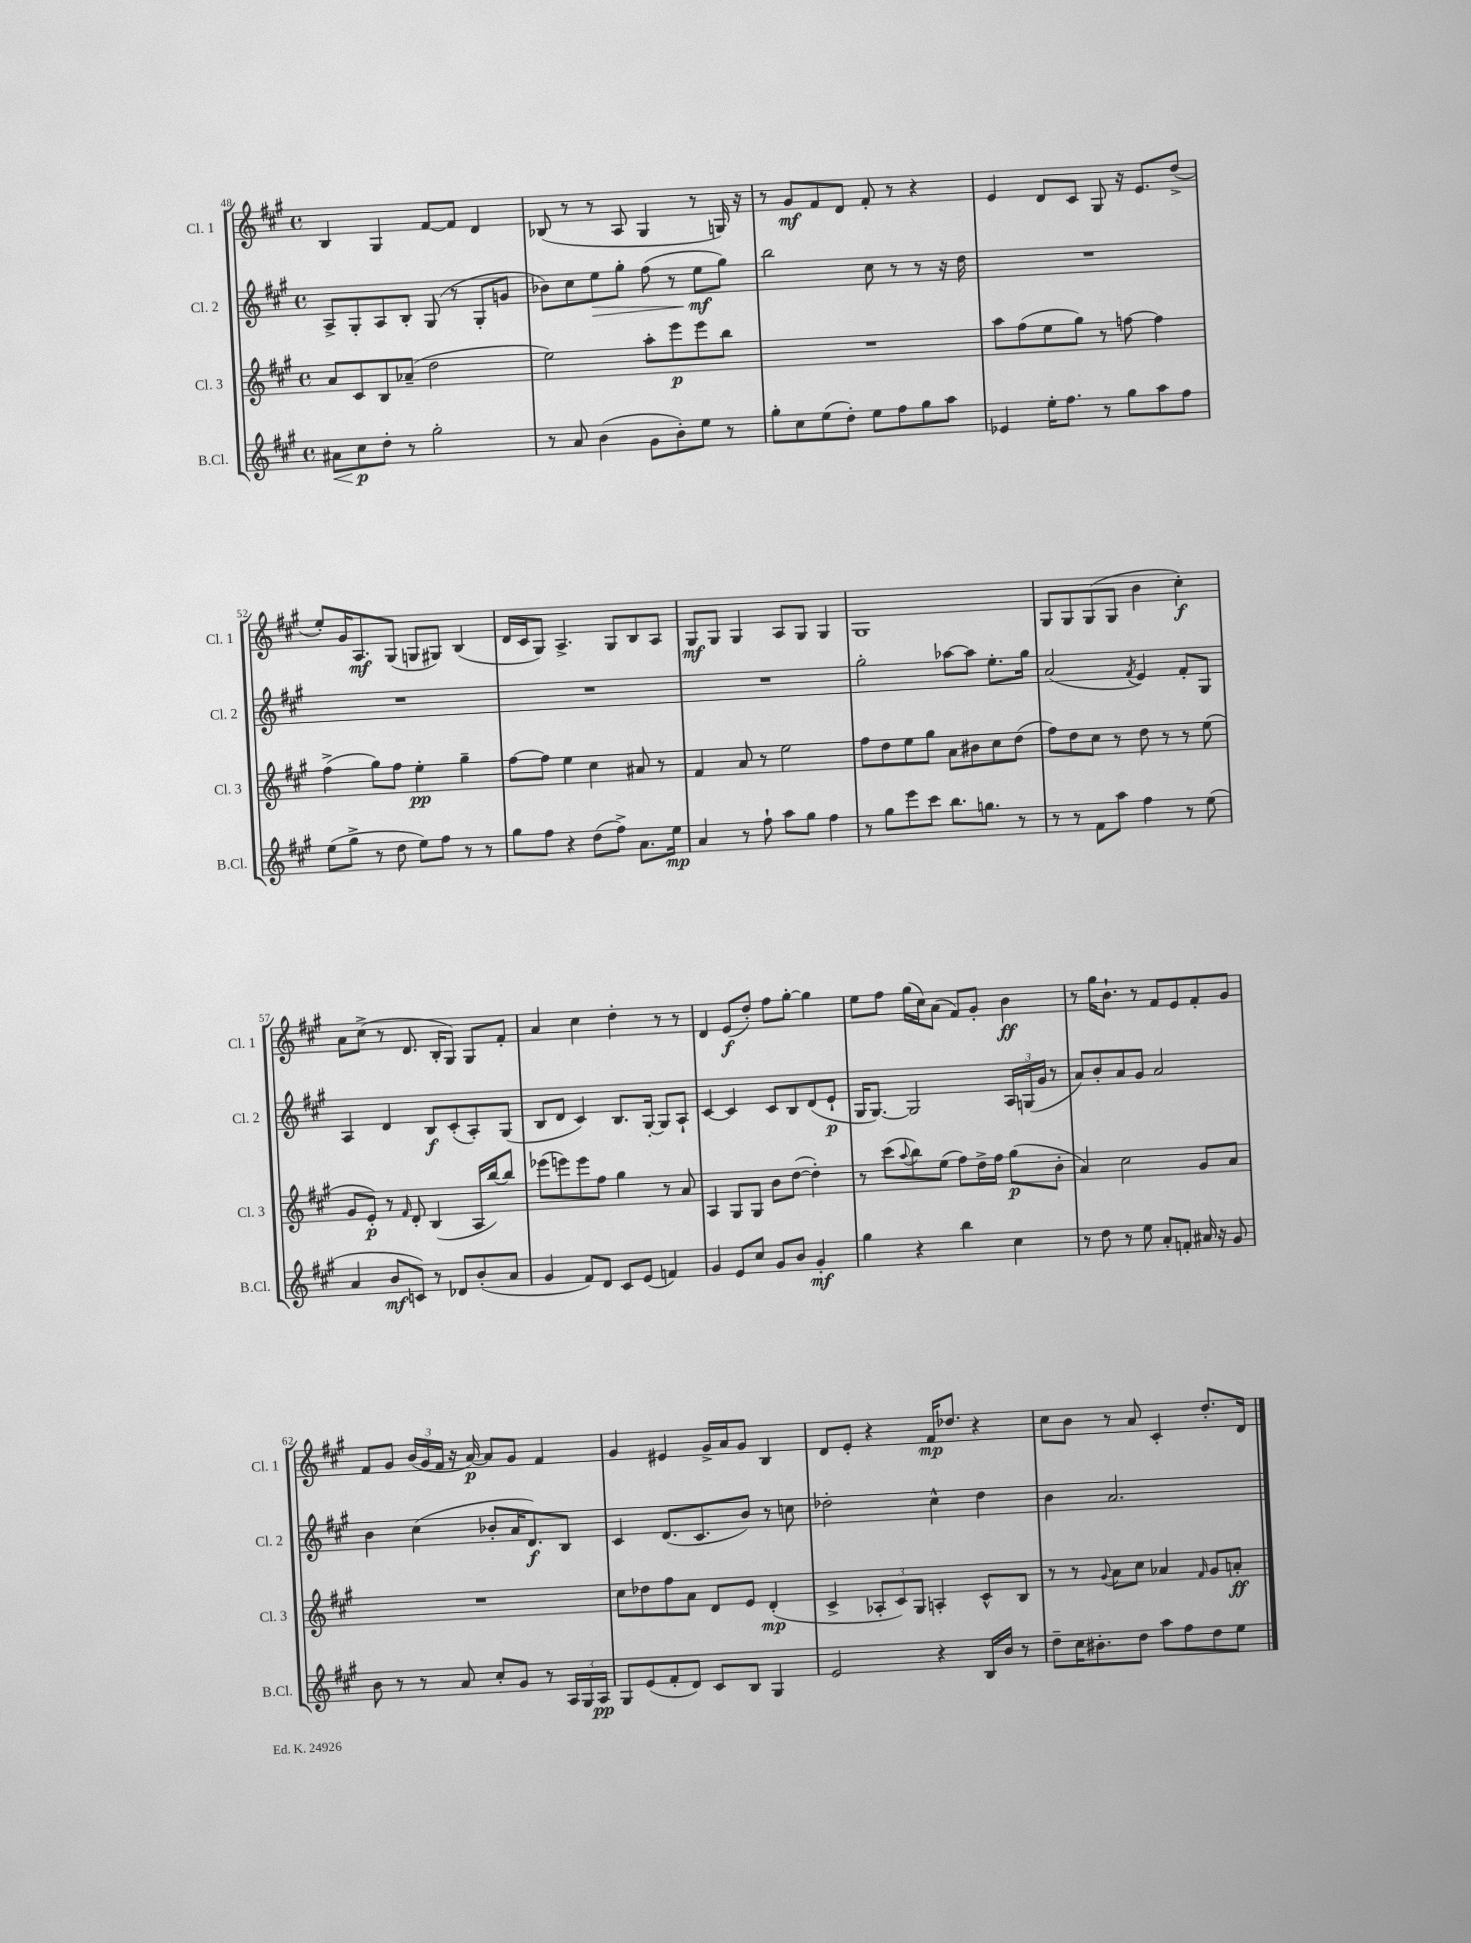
<<
\new StaffGroup <<
\new Staff = "s0" \with { instrumentName = "Cl. 1" shortInstrumentName = "Cl. 1" } {
    \clef treble \key a \major \defaultTimeSignature \time 4/4
    b4 gis4 fis'8~ fis'8 d'4 |
    bes8( r8 r8 a8 gis4 r8 g16) r16 |
    r8 gis'8\mf fis'8 d'8 fis'8-. r8 r4 |
    e'4 d'8 cis'8 gis8 r16 e'8. d''8->( |
    e''8-.) gis'16 a8.\mf gis8( g8 gis8) b4( |
    d'16 cis'16 gis8) a4.-> gis8 b8 a8 |
    gis8\mf gis8 gis4 a8 gis8 gis4 |
    gis1 |
    gis8 gis8 gis8( gis8 b'4 cis''4-.\f) |
    a'8 cis''8->( r8 d'8. b16-. gis8) gis8 fis'8-. |
    a'4 cis''4 d''4-. r8 r8 |
    d'4 e'8\f( d''8-.) fis''8 gis''8~-. gis''4 |
    e''8 fis''8 gis''16( cis''16) a'8( fis'8) gis'8-. b'4\ff |
    r8 gis''16 b'8.-! r8 fis'8 e'8 fis'8-. gis'8 |
    fis'8 gis'8 \tuplet 3/2 { b'16( gis'16 fis'16 } r16 a'16~\p) a'8 gis'8 fis'4 |
    gis'4 eis'4 gis'16-> a'16 gis'8 b4 |
    d'8 e'8-. r4 fis'16\mp des''8. r4 |
    cis''8 b'8 r8 a'8 cis'4-. d''8.-. d'16 \bar "|." |
}
\new Staff = "s1" \with { instrumentName = "Cl. 2" shortInstrumentName = "Cl. 2" } {
    \clef treble \key a \major \defaultTimeSignature \time 4/4
    a8-> gis8-. a8 b8-. gis8( r8 gis8-. g'8 |
    bes'8) cis''8 e''8\> gis''8-. fis''8( r8 e''8\mf\! gis''8) |
    b''2 cis''8 r8 r8 r16 d''16 |
    R1 |
    R1 |
    R1 |
    R1 |
    gis''2-. aes''8~ aes''8 e''8.-. gis''16 |
    a'2( \acciaccatura { fis'8 } e'4) fis'8-. gis8 |
    a4 d'4 b8\f cis'8-.( a8-.) gis8( |
    b8 d'8 cis'4) b8. gis16~-. gis8 a8-! |
    cis'4~ cis'4 cis'8 b8 d'8( e'8-!\p |
    gis16 gis8.~) gis2 \tuplet 3/2 { a16 g16( gis'16 } r8 |
    a'8) b'8-. a'8 gis'8 a'2 |
    b'4 cis''4( bes'8-. a'16 d'8.\f) b8 |
    cis'4 d'8.( cis'8. b'8) r8 c''8 |
    des''2-. cis''4-^ des''4 |
    b'4 a'2. \bar "|." |
}
\new Staff = "s2" \with { instrumentName = "Cl. 3" shortInstrumentName = "Cl. 3" } {
    \clef treble \key a \major \defaultTimeSignature \time 4/4
    a'8 cis'8 b8 aes'8--( d''2 |
    e''2) a''8-. e'''8\p e'''8 b''8 |
    R1 |
    a''8 fis''8( e''8 gis''8) r8 f''8~ f''4 |
    fis''4->( gis''8) fis''8 e''4-.\pp gis''4-- |
    fis''8~ fis''8 e''4 cis''4 ais'8 r8 |
    fis'4 a'8 r8 e''2 |
    fis''8 d''8 e''8 gis''8 a'8 bis'8 cis''8 d''8( |
    fis''8) d''8 cis''8 r8 d''8 r8 r8 e''8( |
    gis'8 e'8-.\p) r8 \grace { fis'16 } d'8-. b4( a16 b''16~) b''8 |
    ees'''8( e'''8) e'''8 fis''8 gis''4 r8 a'8 |
    a4 gis8 gis8 b'8 d''8~( d''4-.) |
    r8 cis'''8( \appoggiatura { a''8 } b''8) e''8( fis''8) d''16-> fis''16 gis''8\p( b'8-. |
    a'4) cis''2 gis'8 a'8 |
    R1 |
    cis''8 des''8 fis''8 a'8 d'8 e'8 d'4-.\mp( |
    cis'4-> \tuplet 3/2 { aes8-. cis'8) gis8 } a4-. cis'8-^ b8 |
    r8 r8 \appoggiatura { gis'8 } a'8 cis''8 aes'4 \grace { fis'16 } gis'8 a'8-.\ff \bar "|." |
}
\new Staff = "s3" \with { instrumentName = "B.Cl." shortInstrumentName = "B.Cl." } {
    \clef treble \key a \major \defaultTimeSignature \time 4/4
    ais'8\< cis''8\p\! d''8-. r8 gis''2-. |
    r8 a'8 b'4( gis'8 b'8-.) e''8 r8 |
    gis''8-. cis''8 e''8( d''8-.) e''8 fis''8 gis''8 a''8 |
    ees'4 e''16-. fis''8. r8 gis''8 a''8 fis''8 |
    e''8( gis''8-> r8 d''8 e''8) fis''8 r8 r8 |
    gis''8 fis''8 r4 d''8( fis''8->) a'8. e''16\mp |
    a'4 r8 fis''8-! a''8 gis''8 fis''4 |
    r8 gis''8 e'''8 cis'''8 b''8. g''8. r8 |
    r8 r8 fis'8 a''8 fis''4 r8 e''8( |
    a'4 b'8\mf c'8) r8 des'8 b'8-.( a'8 |
    gis'4 fis'8) d'8 cis'8 e'8( f'4) |
    gis'4 e'8 cis''8 gis'8 b'8 gis'4-.\mf |
    gis''4 r4 b''4 cis''4 |
    r8 d''8 r8 e''8 a'8-. f'8-. ais'16 r16 gis'8 |
    b'8 r8 r8 a'8 cis''8-. gis'8 r8 \tuplet 3/2 { a16 gis16 a16\pp } |
    gis8 e'8( fis'8-. d'8) cis'8 b8 gis4 |
    e'2 r4 b16 b'16 r8 |
    d''8-- cis''16 bis'8.-. d''8 a''8 fis''8 d''8 e''8 \bar "|." |
}
>>
>>
\layout { \context { \Score currentBarNumber = #48 } }
